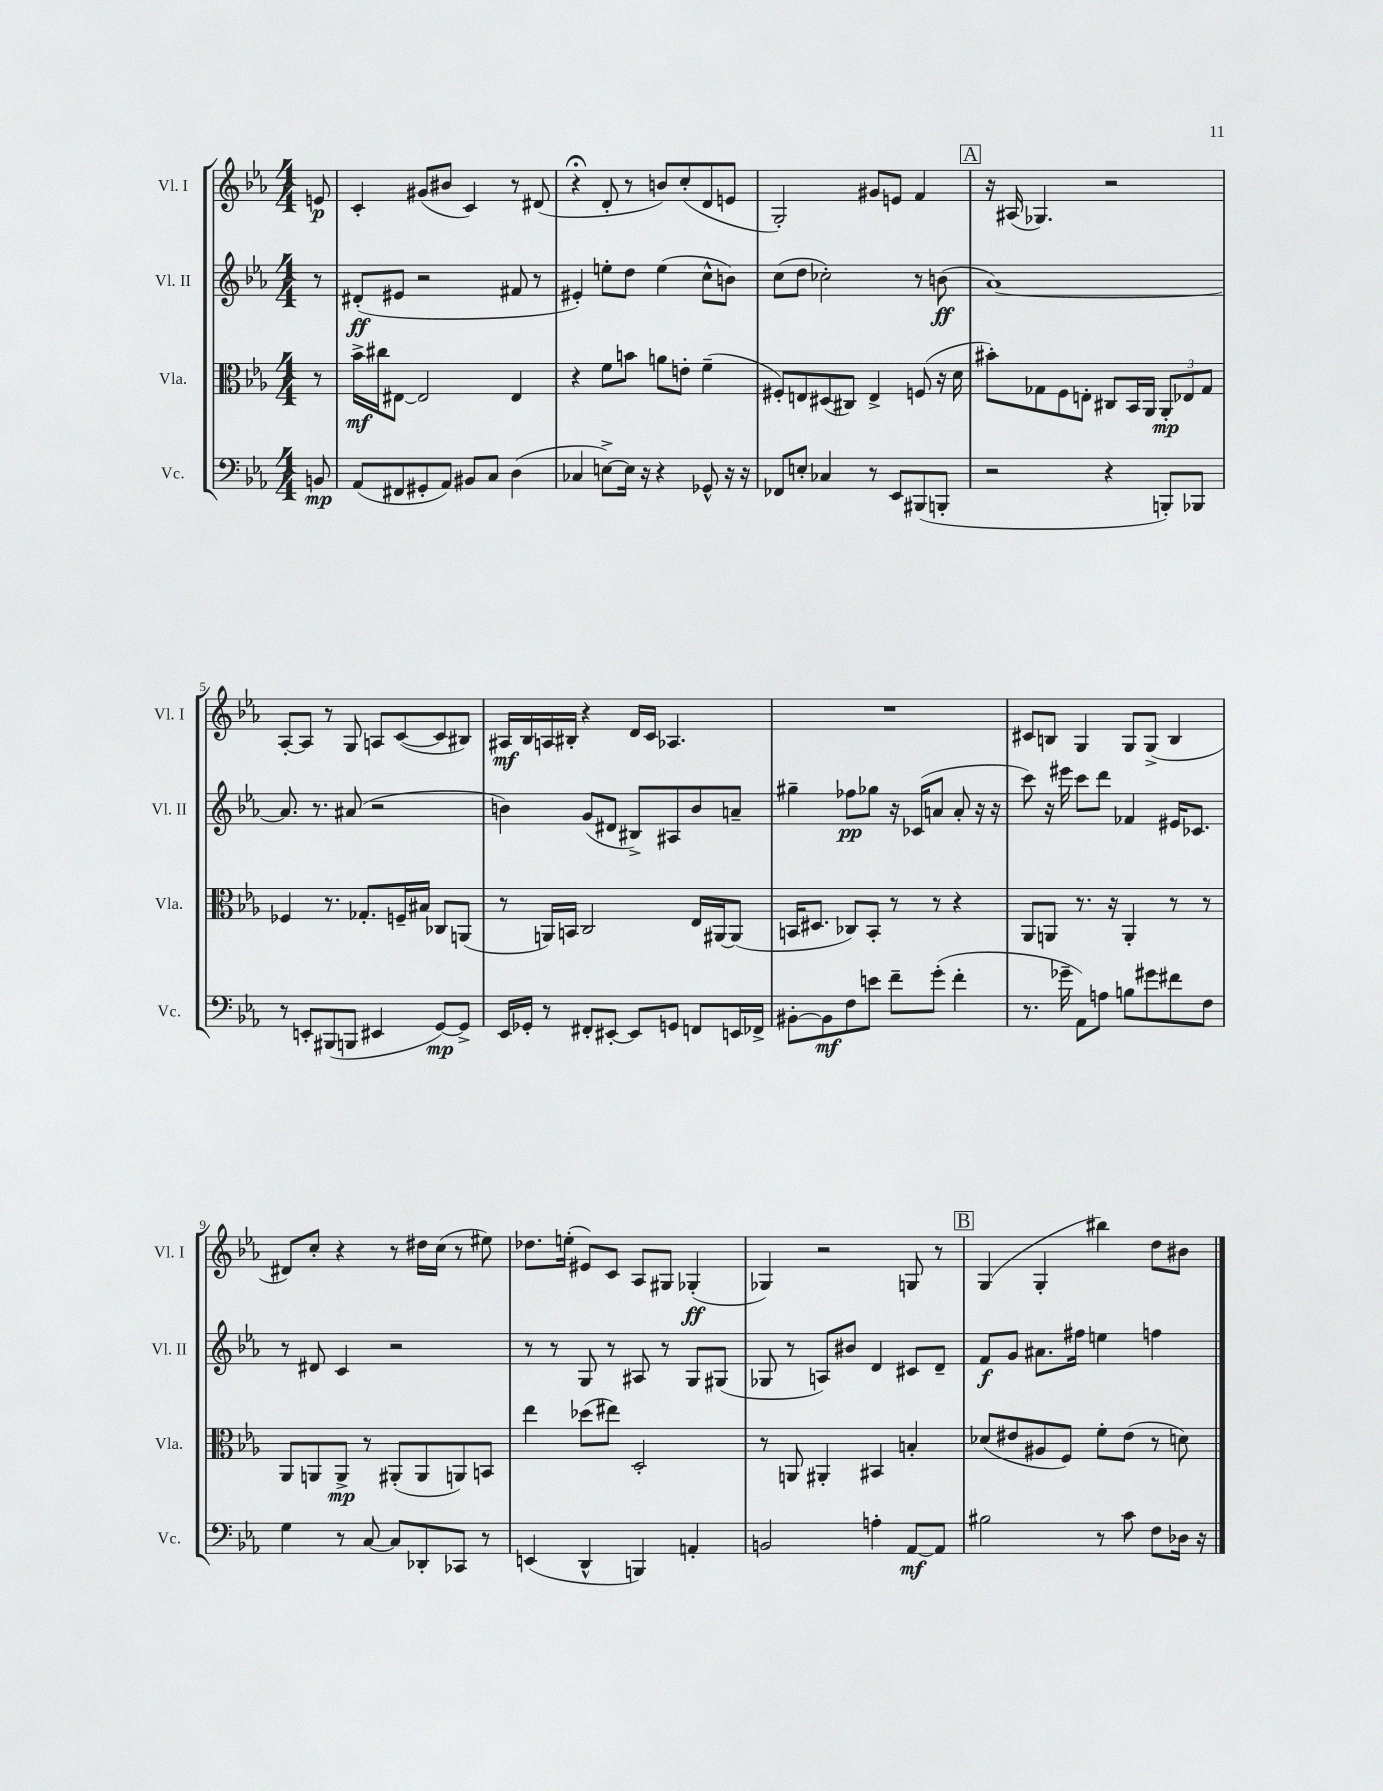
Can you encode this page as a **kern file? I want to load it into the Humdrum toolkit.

**kern	**kern	**kern	**kern
*staff4	*staff3	*staff2	*staff1
*clefF4	*clefC3	*clefG2	*clefG2
*k[b-e-a-]	*k[b-e-a-]	*k[b-e-a-]	*k[b-e-a-]
*M4/4	*M4/4	*M4/4	*M4/4
8BB	8r	8r	8e
=	=	=	=
(8AA-	16b-^	(8d#'	4c'
.	16cc#	.	.
8FF#	[8E#	8e#	.
8GG#'	2E#]	2r	(8g#
8AA-)	.	.	8b#
8BB#	.	.	4c)
8C	.	.	.
(4D	4E#	8f#	8r
.	.	8r	(8d#
=	=	=	=
4C-	4r	4e#')	4r;
[8E^)	8f	8ee'	8d'
16E]	8b	8dd	8r
16r	.	.	.
4r	8a	(4ee	8b)
.	8e'	.	(8cc'
8GG-^^	(4f~	8cc^^	8d
16r	.	8b)	8e
16r	.	.	.
=	=	=	=
8FF-	8F#')	(8cc	2G')
8E'	8E	8dd	.
4C-	(8D#	2cc-')	.
.	8C#)	.	.
8r	4E^	.	8g#
8EE-	.	.	8e
(8BBB#	(8F	8r	4f
8BBB'	16r	(8b	.
.	16d	.	.
=	=	=	=
2r	8b#')	[1a-)	16r
.	.	.	(16A#
.	8G-	.	4.G-)
.	8F	.	.
.	8E'	.	.
4r	8C#	.	2r
.	16BB-	.	.
.	16AA-	.	.
8BBB')	12AA-'	.	.
.	12E-	.	.
8BBB-	.	.	.
.	12G-	.	.
=	=	=	=
8r	4F-	8.a-]	[8A-'
8EE'	.	.	8A-]
.	.	8.r	.
(8BBB#	8.r	.	8r
8BBB	.	(8a#	8G
.	8.G-'	.	.
4EE#	.	2r	8A
.	16F~	.	([8c
.	16B#	.	.
[8GG)	8C-	.	8c]
8GG^]	(8AA	.	8B#)
=	=	=	=
16EE-	8r	4b)	16A#
16GG-'	.	.	16B-
8r	16AA)	.	16A
.	16BB	.	16B#'
8FF#'	2C	(8g	4r
[8EE#'	.	8d#	.
8EE#]	.	8B#^)	16d
.	.	.	16c
8GG	.	8A#	4.A-
8FF	16E-	8b	.
.	[16AA#	.	.
16EE	(8AA#]	8a~	.
16FF-^	.	.	.
=	=	=	=
[8BB#'	16BB	4gg#~	1r
.	8.D#	.	.
8BB#]	.	.	.
8F	8C-)	8ff-	.
8e	8BB'	8gg-	.
8f~	8r	16r	.
.	.	(16c-	.
(8g'	8r	8a	.
4f'	4r	8a'	.
.	.	16r	.
.	.	16r	.
=	=	=	=
8.r	8AA-	8ccc)	8c#
.	8AA	16r	8B
16g-~	.	16eee#	.
8AA-)	8.r	8ccc	4G
8A	.	8ddd	.
.	16r	.	.
8B	4AA'	4f-	8G
8g#	.	.	(8G^
8f#	8r	16e#	4B
.	.	8.c-	.
8F	8r	.	.
=	=	=	=
4G	8AA-	8r	8d#)
.	8AA	8d#	8cc'
8r	8AA^	4c	4r
[8C	8r	.	.
8C]	(8AA#'	2r	8r
8DD-'	8AA#	.	16dd#
.	.	.	(16cc
8CC-	8AA)	.	8r
8r	8BB	.	8ee#)
=	=	=	=
(4EE	4ee-	8r	8.dd-
.	.	8r	.
.	.	.	(16ee'
4DD^^	(8dd-	8G	8e#)
.	8ee#)	8r	8c
4BBB)	2D'	8A#	8A-
.	.	8r	8G#
4AA'	.	8G	(4G-'
.	.	(8G#	.
=	=	=	=
2BB	8r	8G-	4G-)
.	8AA	8r	.
.	4AA#'	8A)	2r
.	.	8b#	.
4A'	4BB#	4d	.
[8AA-	4B'	8c#	8G
8AA-]	.	8d~	8r
=	=	=	=
2B#	(8d-	8f	(4G
.	8e#	8g	.
.	8A#	8.a#	4G'
.	8F)	.	.
.	.	16ff#	.
8r	8f'	4ee	4bb#)
8c	(8e#	.	.
8F	8r	4ff	8dd
16D-	8d)	.	8b#
16r	.	.	.
==	==	==	==
*-	*-	*-	*-
